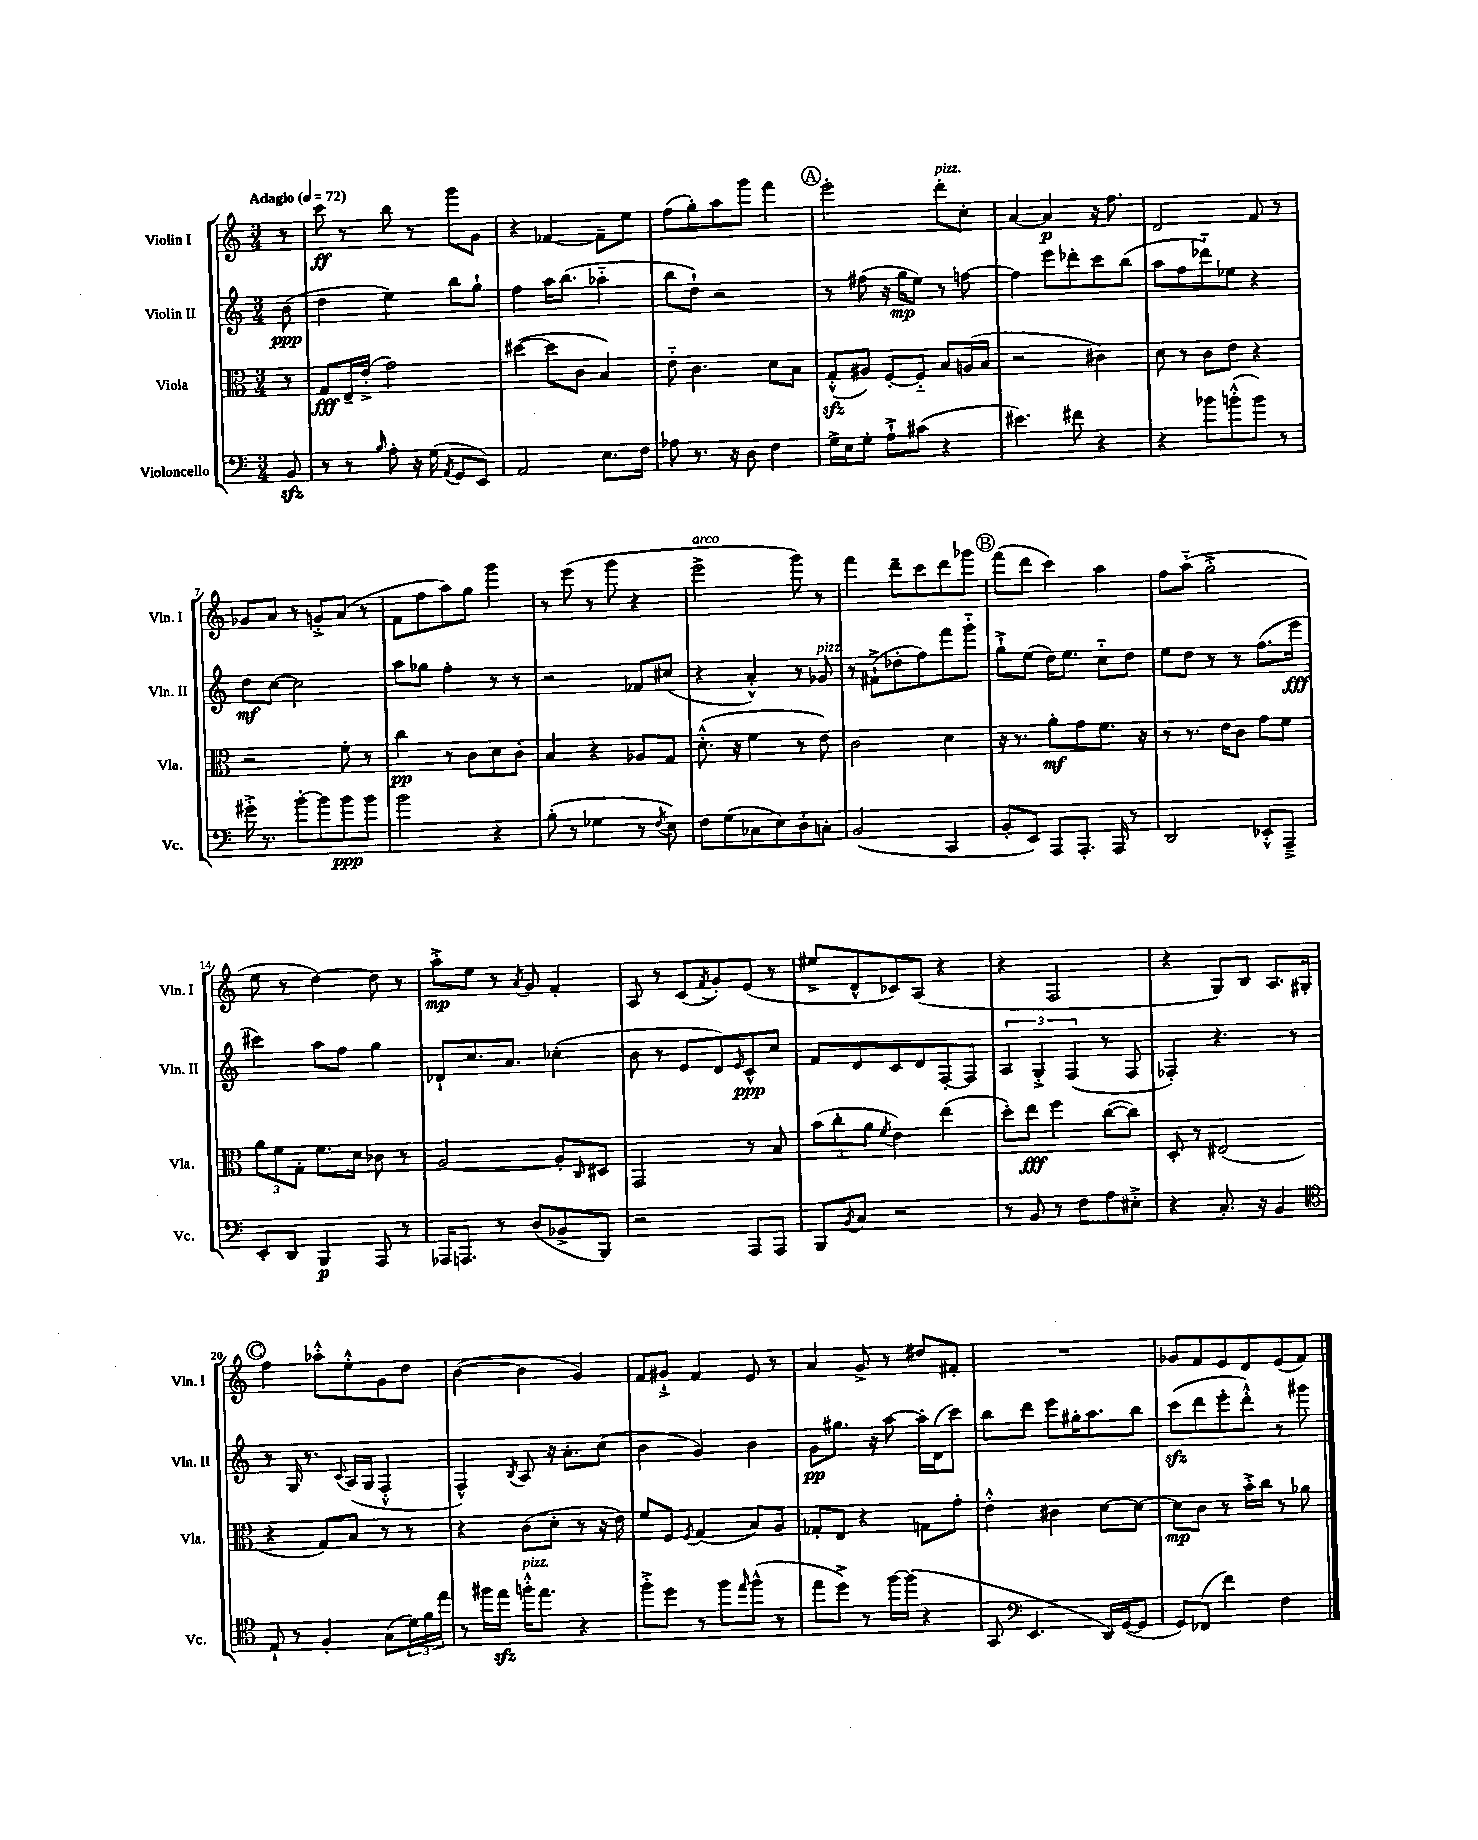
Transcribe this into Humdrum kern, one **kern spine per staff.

**kern	**dynam	**kern	**dynam	**kern	**dynam	**kern	**dynam
*part4	*part4	*part3	*part3	*part2	*part2	*part1	*part1
*staff4	*staff4	*staff3	*staff3	*staff2	*staff2	*staff1	*staff1
*I"Violoncello	*	*I"Viola	*	*I"Violin II	*	*I"Violin I	*
*I'Vc.	*	*I'Vla.	*	*I'Vln. II	*	*I'Vln. I	*
*clefF4	*	*clefC3	*	*clefG2	*	*clefG2	*
*k[]	*	*k[]	*	*k[]	*	*k[]	*
*M3/4	*	*M3/4	*	*M3/4	*	*M3/4	*
*MM72	*	*MM72	*	*MM72	*	*MM72	*
=	=	=	=	=	=	=	=
!	!	!	!	!	!	!LO:TX:a:B:t=Adagio	!
8BBzz/	.	8r	.	(8b\	ppp	8r	.
=1	=1	=1	=1	=1	=1	=1	=1
8r	.	8G/L	fff	4dd\	.	8ccc\	ff
8r	.	16E~/L	.	.	.	8r	.
.	.	(16e'^/JJ	.	.	.	.	.
16qqB/	.	.	.	.	.	.	.
8A'\	.	2g\)	.	4ee\)	.	8bb\	.
16r	.	.	.	.	.	8r	.
(16G\	.	.	.	.	.	.	.
8qAA/	.	.	.	.	.	.	.
8GG/L	.	.	.	8bb\L	.	8ggg\L	.
8EE/J)	.	.	.	8gg`\J	.	8g\J	.
=2	=2	=2	=2	=2	=2	=2	=2
2AA/	.	([4dd#X\	.	4ff\	.	4r	.
.	.	8dd#\L]	.	16aa\KL	.	[4f-X/	.
.	.	.	.	(8.bb\J	.	.	.
.	.	8c\J	.	.	.	.	.
8.E\L	.	4B/)	.	4aa-X\	.	8f-~\L]	.
.	.	.	.	.	.	8ee\J	.
16F\Jk	.	.	.	.	.	.	.
=3	=3	=3	=3	=3	=3	=3	=3
8A-X\	.	8e\	.	8bb\L	.	(8ff\L	.
8.r	.	4.c\	.	8dd`\J)	.	8gg'\)	.
.	.	.	.	2r	.	8aa\	.
16r	.	.	.	.	.	.	.
8D\	.	.	.	.	.	8ggg\J	.
4F\	.	8d\L	.	.	.	4fff\	.
.	.	8B\J	.	.	.	.	.
!!LO:REH:place=s1:t=A
=4	=4	=4	=4	=4	=4	=4	=4
16G^\LL	.	(8Gzz'^^/L	.	8r	.	2eee'\	.
16E\J	.	.	.	.	.	.	.
8G'\J	.	8A#X/J)	.	(8ff#X\	.	.	.
8A`^\L	.	[8F'/L	.	16r	.	.	.
.	.	.	.	16gg\KL	mp	.	.
(8c#X\J	.	8F/J]	.	8ee\J)	.	.	.
!	!	!	!	!	!	!LO:TX:a:i:t=pizz.	!
4r	.	8B/L	.	8r	.	8ddd'\L	.
.	.	(16An/L	.	[8ffn\	.	8cc'\J	.
.	.	16B/JJ	.	.	.	.	.
=5	=5	=5	=5	=5	=5	=5	=5
4.e#X\)	.	2r	.	4ff\]	.	[4a/	.
.	.	.	.	8eee\L	.	4a/]	p
8f#X\	.	.	.	8ddd-X'\	.	.	.
4r	.	4c#X\)	.	8ccc\	.	16r	.
.	.	.	.	.	.	8.ff\	.
.	.	.	.	(8bb\J	.	.	.
=6	=6	=6	=6	=6	=6	=6	=6
4r	.	8d\	.	8aa\L	.	2d/	.
.	.	8r	.	8ff\	.	.	.
8b-X\L	.	8c\L	.	8ddd-X\)	.	.	.
(8bn'^^\	.	8e\J	.	8ee-X\J	.	.	.
8b\J)	.	4r	.	4r	.	8f/	.
8r	.	.	.	.	.	8r	.
!!LO:LB:g=z
=7	=7	=7	=7	=7	=7	=7	=7
16g#X'^\	.	2r	.	8dd\L	mf	8g-X/L	.
8.r	.	.	.	.	.	.	.
.	.	.	.	[8cc\J	.	8a/J	.
[8b'\L	.	.	.	2cc\]	.	8r	.
8b\]	.	.	.	.	.	8gn'^/L	.
8b\	ppp	8f'\	.	.	.	(8a/J	.
8b\J	.	8r	.	.	.	8r	.
=8	=8	=8	=8	=8	=8	=8	=8
2b\	.	4cc\	pp	8aa\L	.	8f\L	.
.	.	.	.	8gg-X\J	.	8ff\	.
.	.	8r	.	4ff'\	.	8aa\)	.
.	.	8c\L	.	.	.	8gg\J	.
4r	.	8d\	.	8r	.	4ggg\	.
.	.	8c'\J	.	8r	.	.	.
=9	=9	=9	=9	=9	=9	=9	=9
(8B'\	.	4B/	.	2r	.	8r	.
8r	.	.	.	.	.	(8eee\	.
4G-X\	.	4r	.	.	.	8r	.
.	.	.	.	.	.	8ggg\	.
8r	.	8A-X/L	.	8f-X/L	.	4r	.
8qF/	.	.	.	.	.	.	.
8E\)	.	8G/J	.	(8cc#X/J	.	.	.
=10	=10	=10	=10	=10	=10	=10	=10
!	!	!	!	!	!	!LO:TX:a:i:t=arco	!
8F\L	.	(8.d'^^\	.	4r	.	2eee^\	.
(8G\	.	.	.	.	.	.	.
.	.	16r	.	.	.	.	.
8C-X\	.	4f\	.	4a'^^/)	.	.	.
8E\)	.	.	.	.	.	.	.
8D'\	.	8r	.	8r	.	8ggg\)	.
!	!	!	!	!LO:TX:a:i:t=pizz.	!	!	!
8Cn'\J	.	8e\)	.	8g-X/	.	8r	.
=11	=11	=11	=11	=11	=11	=11	=11
(2BB/	.	2c\	.	8r	.	4fff\	.
.	.	.	.	(8f#X`^\L	.	.	.
.	.	.	.	8dd-X'\	.	8ddd~\L	.
.	.	.	.	8ff\)	.	8ccc\	.
4CC/	.	4d\	.	8fff\	.	8ddd\	.
.	.	.	.	8ggg\J	.	8ggg-X\J	.
!!LO:REH:place=s1:t=B
=12	=12	=12	=12	=12	=12	=12	=12
8BB'/L	.	16r	.	8gg`^\L	.	(8fff\L	.
.	.	8.r	.	.	.	.	.
8EE/J)	.	.	.	(8ee\J	.	8ddd\J	.
8AAA/L	.	8a'\L	mf	16dd\KL)	.	4ccc\)	.
.	.	.	.	8.ee\J	.	.	.
8.AAA'/J	.	8g\	.	.	.	.	.
.	.	8.f\J	.	8cc\L	.	4aa\	.
16AAA/	.	.	.	.	.	.	.
8r	.	.	.	8dd\J	.	.	.
.	.	16r	.	.	.	.	.
=13	=13	=13	=13	=13	=13	=13	=13
2DD/	.	8r	.	8ee\L	.	8ff\L	.
.	.	8.r	.	8dd\J	.	(8aa\J	.
.	.	.	.	8r	.	2gg'^\	.
.	.	16e\KL	.	.	.	.	.
.	.	8c\J	.	8r	.	.	.
8EE-X'^^/L	.	8g\L	.	(8.ff\L	.	.	.
8AAA~^/J	.	8f\J	.	.	.	.	.
.	.	.	.	16eee\Jk	fff	.	.
!!LO:LB:g=z
=14	=14	=14	=14	=14	=14	=14	=14
8EE'/L	.	12a\L	.	4ccc#X\)	.	8ee\	.
.	.	12f\	.	.	.	.	.
8DD/J	.	.	.	.	.	8r	.
.	.	12G'\J	.	.	.	.	.
4BBB/	p	8.f\L	.	8aa\L	.	[4dd\)	.
.	.	.	.	8ff\J	.	.	.
.	.	16d\Jk	.	.	.	.	.
8AAA/	.	8c-X\	.	4gg\	.	8dd\]	.
8r	.	8r	.	.	.	8r	.
=15	=15	=15	=15	=15	=15	=15	=15
16AAA-X/KL	.	[2A/	.	8d-X`/L	.	8aa'^\L	mp
8.AAAn/J	.	.	.	.	.	.	.
.	.	.	.	8.cc/	.	8ee\J	.
8r	.	.	.	.	.	8r	.
.	.	.	.	8.a/J	.	.	.
.	.	.	.	.	.	8qa/	.
(8D/L	.	.	.	.	.	8g/	.
8BB-X^/	.	8A'/L]	.	(4cc-X'\	.	4f'/	.
.	.	16qqC/	.	.	.	.	.
8BBB/J)	.	8D#X/J	.	.	.	.	.
=16	=16	=16	=16	=16	=16	=16	=16
2r	.	2GG/	.	8b\	.	8A/	.
.	.	.	.	8r	.	8r	.
.	.	.	.	8e/L	.	(8c/L	.
.	.	.	.	.	.	8qf/	.
.	.	.	.	8d/)	.	8g'/)	.
.	.	.	.	16qqe/	.	.	.
8AAA/L	.	8r	.	8c^^/	ppp	(8e/J	.
8AAA/J	.	8B/	.	8cc/J	.	8r	.
=17	=17	=17	=17	=17	=17	=17	=17
8BBB/L	.	(12b\L	.	8f/L	.	8ee#X^/L	.
.	.	12cc'\	.	.	.	.	.
8qBB/	.	.	.	.	.	.	.
8C/J	.	.	.	8d/	.	8d^^/	.
.	.	12a\J	.	.	.	.	.
.	.	8qf/	.	.	.	.	.
2r	.	4e\)	.	8c/	.	8c-X/)	.
.	.	.	.	8d/	.	(8A/J	.
.	.	(4ee\	.	[8F'/	.	4r	.
.	.	.	.	8F/J]	.	.	.
=18	=18	=18	=18	=18	=18	=18	=18
8r	.	8dd'\L)	.	6A/	.	4r	.
8BB/	.	8ee\J	fff	.	.	.	.
.	.	.	.	6G'^/	.	.	.
8r	.	4ff\	.	.	.	2F/	.
.	.	.	.	(6F/	.	.	.
8F\L	.	.	.	.	.	.	.
8A\	.	([8cc\L	.	8r	.	.	.
8E#X'^\J	.	8cc\J])	.	8F/	.	.	.
=19	=19	=19	=19	=19	=19	=19	=19
4r	.	8D'/	.	4F-X'/)	.	4r	.
.	.	8r	.	.	.	.	.
8.C'/	.	(2E#X/	.	4.r	.	8G/L)	.
.	.	.	.	.	.	8B/J	.
16r	.	.	.	.	.	.	.
4BB/	.	.	.	.	.	8.A/L	.
.	.	.	.	8r	.	.	.
.	.	.	.	.	.	16G#X'/Jk	.
!!LO:LB:g=z
!!LO:REH:place=s1:t=C
=20	=20	=20	=20	=20	=20	=20	=20
*clefC4	*	*	*	*	*	*	*
8E`/	.	4r	.	8r	.	4ff\	.
8r	.	.	.	16G/	.	.	.
.	.	.	.	8.r	.	.	.
4F'/	.	8G/L)	.	.	.	8aa-X'^^\L	.
.	.	.	.	8qqc/	.	.	.
.	.	8B/J	.	(16A/LL	.	8ee'^^\	.
.	.	.	.	16G/JJ	.	.	.
(8G\L	.	8r	.	4F'^^/	.	8g\	.
24d\L)	.	8r	.	.	.	8dd\J	.
24f\	.	.	.	.	.	.	.
24ee\JJ	.	.	.	.	.	.	.
=21	=21	=21	=21	=21	=21	=21	=21
8r	.	4r	.	4F^^/)	.	([4b\	.
16ff#X\LL	.	.	.	.	.	.	.
16eezz\JJ	.	.	.	.	.	.	.
.	.	.	.	8qB/	.	.	.
!LO:TX:a:i:t=pizz.	!	!	!	!	!	!	!
16ffn'^^\KL	.	(8c\L	.	8A/	.	4b\]	.
8.ee\J	.	.	.	.	.	.	.
.	.	8d'\J	.	16r	.	.	.
.	.	.	.	8.a'\L	.	.	.
4r	.	8r	.	.	.	4g/)	.
.	.	16r	.	(8cc\J	.	.	.
.	.	16e\)	.	.	.	.	.
=22	=22	=22	=22	=22	=22	=22	=22
8ff'^\L	.	8f/L	.	4b\	.	8f/L	.
8dd\J	.	8F/J	.	.	.	8g#X`^/J	.
.	.	8qF/	.	.	.	.	.
8r	.	(4G/	.	4g/)	.	4f/	.
8ff\L	.	.	.	.	.	.	.
16qqee/	.	.	.	.	.	.	.
(8ff^^\J	.	8B/L)	.	4b\	.	8e/	.
8r	.	8A/J	.	.	.	8r	.
=23	=23	=23	=23	=23	=23	=23	=23
8ee\L	.	8G-X'/L	.	8g\L	pp	4a/	.
8dd^\J)	.	8E/J	.	8.gg#X\J	.	.	.
8r	.	4r	.	.	.	8g^/	.
.	.	.	.	16r	.	.	.
[16ff\LL	.	.	.	[8aa\	.	8r	.
(16ff\JJ]	.	.	.	.	.	.	.
4r	.	8Gn\L	.	16aa'\LL]	.	8dd#X/L	.
.	.	.	.	(16d\J	.	.	.
.	.	8g'\J	.	8ccc\J)	.	8f#X'/J	.
=24	=24	=24	=24	=24	=24	=24	=24
8GG/	.	4e'^^\	.	8bb\L	.	2.r	.
*clefF4	*	*	*	*	*	*	*
4.EE/	.	.	.	8ddd\J	.	.	.
.	.	4c#X\	.	8eee\L	.	.	.
.	.	.	.	16gg#X'\K	.	.	.
.	.	.	.	8.aa\	.	.	.
16DD/LL)	.	[8d\L	.	.	.	.	.
([16GG/J	.	.	.	.	.	.	.
8GG/J]	.	8d\J_	.	8bb\J	.	.	.
=25	=25	=25	=25	=25	=25	=25	=25
8GG/L)	.	8d\L]	mp	(8ccczz\L	.	8g-X/L	.
(8FF-X/J	.	8c\J	.	8ddd\	.	8f/	.
4f\)	.	8r	.	8eee'\	.	8e/	.
.	.	16b'^\LL	.	8ddd'^^\J)	.	8d/	.
.	.	16cc\JJ	.	.	.	.	.
4F\	.	8r	.	8r	.	(8e/	.
.	.	8a-X\	.	8ggg#X\	.	8f/J)	.
==	==	==	==	==	==	==	==
*-	*-	*-	*-	*-	*-	*-	*-
